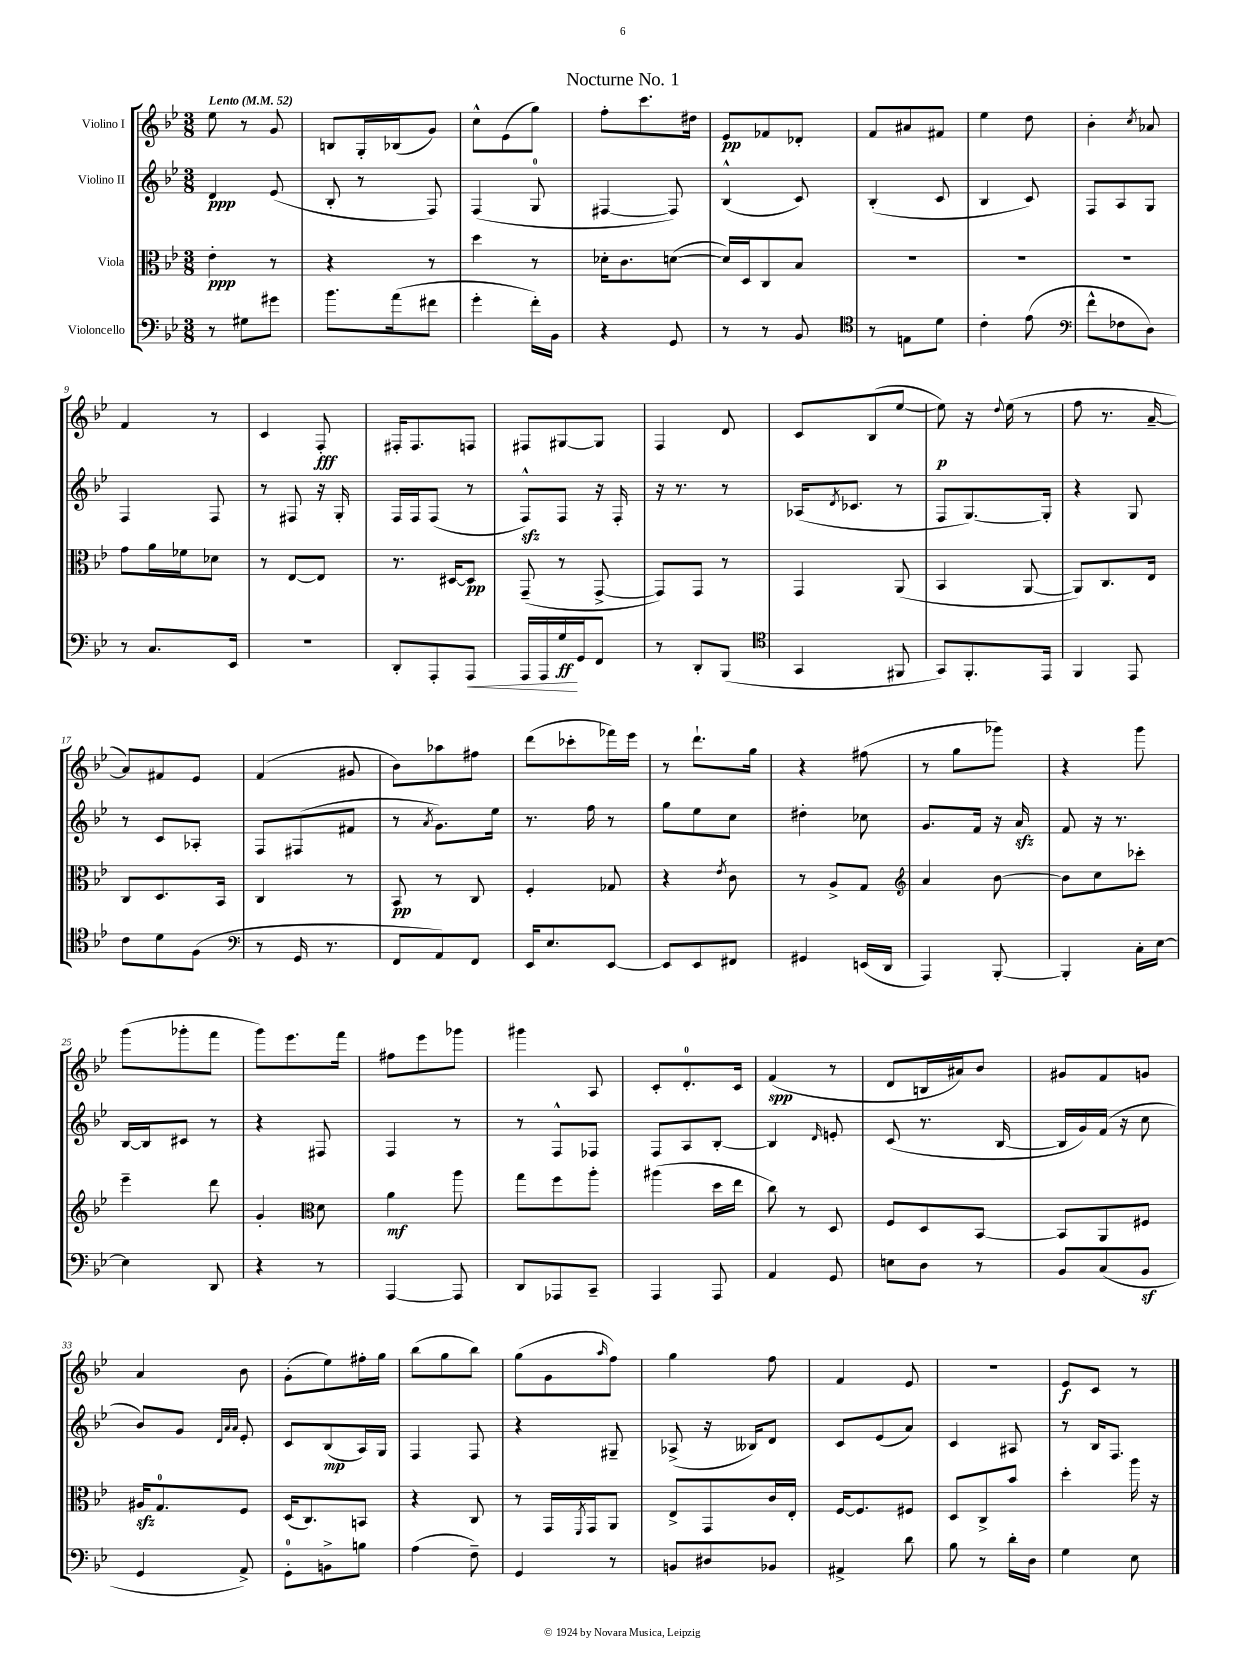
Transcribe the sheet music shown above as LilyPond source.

\header { title = "Nocturne No. 1" }
<<
\new StaffGroup <<
\new Staff = "s0" \with { instrumentName = "Violino I" } {
    \clef treble \key bes \major \numericTimeSignature \time 3/8 \tempo "Lento" 4 = 52
    ees''8 r8 g'8 |
    b8 g16-. bes16( g'8) |
    c''8-^ ees'8( g''8) |
    f''8-. c'''8. dis''16 |
    ees'8\pp fes'8 des'8-. |
    f'8 ais'8 fis'8 |
    ees''4 d''8 |
    bes'4-. \acciaccatura { c''8 } aes'8 |
    f'4 r8 |
    c'4 f8-.\fff |
    fis16-. fis8. f8 |
    fis8 gis8~ gis8 |
    f4 d'8 |
    c'8 bes8( ees''8~ |
    ees''8\p) r16 \appoggiatura { d''8 } ees''16( r8 |
    f''8 r8. a'16~-- |
    a'8) fis'8 ees'8 |
    f'4( gis'8 |
    bes'8) aes''8 fis''8 |
    d'''8( ces'''8-. fes'''16) ees'''16 |
    r8 d'''8.-! g''16 |
    r4 fis''8( |
    r8 g''8 ges'''8) |
    r4 g'''8 |
    g'''8( ges'''8-. f'''8 |
    g'''8) ees'''8. f'''16 |
    fis''8 ees'''8 ges'''8 |
    gis'''4 a8 |
    c'8-. d'8.-0-. c'16 |
    f'4\spp( r8 |
    d'8 b16 ais'16) bes'8 |
    gis'8 f'8 g'8 |
    a'4 bes'8 |
    g'8-.( ees''8) fis''16-. g''16 |
    bes''8( g''8 bes''8) |
    g''8( g'8 \grace { a''16 } f''8) |
    g''4 f''8 |
    f'4 ees'8 |
    r4. |
    ees'8\f c'8 r8 \bar "|." |
}
\new Staff = "s1" \with { instrumentName = "Violino II" } {
    \clef treble \key bes \major \numericTimeSignature \time 3/8
    d'4\ppp ees'8( |
    bes8-. r8 f8) |
    f4( g8-0 |
    fis4~ fis8) |
    bes4-^( c'8) |
    bes4-.( c'8 |
    bes4 c'8) |
    f8 a8 g8 |
    f4 f8 |
    r8 fis8 r16 g16-. |
    f16 f16 f8( r8 |
    f8-^\sfz) f8 r16 f16-. |
    r16 r8. r8 |
    aes16( \acciaccatura { d'8 } ces'8. r8 |
    f8 g8.~) g16-. |
    r4 g8 |
    r8 c'8 aes8-. |
    f8 fis8( fis'8 |
    r8 \acciaccatura { a'8 } g'8.) ees''16 |
    r8. f''16 r8 |
    g''8 ees''8 c''8 |
    dis''4-. ces''8 |
    g'8. f'16 r16 a'16\sfz |
    f'8 r16 r8. |
    bes16~ bes16 cis'8 r8 |
    r4 fis8 |
    f4 r8 |
    r8 f8-^ fes8 |
    f8 a8 bes8~-. |
    bes4 \grace { d'16 } e'8-. |
    c'8( r8. bes16~ |
    bes16 g'16) f'16( r16 c''8 |
    bes'8) g'8 \grace { d'32 a'32 a'32 } ees'8-. |
    c'8 bes8\mp( a16) g16 |
    f4 f8 |
    r4 gis8-- |
    aes8->( r16 beses16) d'8 |
    c'8 ees'8( a'8) |
    c'4 ais8 |
    r8 bes16 f8. \bar "|." |
}
\new Staff = "s2" \with { instrumentName = "Viola" } {
    \clef alto \key bes \major \numericTimeSignature \time 3/8
    ees'4-.\ppp r8 |
    r4 r8 |
    d''4 r8 |
    des'16-. c'8. d'8~( |
    d'16) d16 c8 bes8 |
    R4. |
    R4. |
    R4. |
    g'8 a'16 fes'16 des'8 |
    r8 ees8~ ees8 |
    r8. dis16~ dis8\pp |
    g,8--( r8 g,8~-> |
    g,8) g,8 r8 |
    g,4 a,8( |
    bes,4 a,8~ |
    a,8) c8. ees16 |
    c8 d8. bes,16 |
    c4 r8 |
    bes,8\pp r8 c8 |
    f4-. ges8 |
    r4 \acciaccatura { ees'8 } c'8 |
    r8 a8-> g8 |
    \clef treble a'4 bes'8~ |
    bes'8 c''8 ces'''8-. |
    ees'''4-- d'''8 |
    g'4-. \clef alto d'8 |
    a'4\mf a''8 |
    g''8 f''8 a''8-. |
    ais''4( d''16 ees''16 |
    c''8) r8 d8 |
    f8 d8 bes,8~ |
    bes,8 a,8 fis8 |
    ais16\sfz g8.-0 f8 |
    d16( c8.) b,8 |
    r4 c8 |
    r8 g,16 \acciaccatura { f,8 } g,16 a,8 |
    ees8-> g,8 c'16 ees16-. |
    f16~ f8. fis8 |
    d8 c8-> bes'8 |
    d''4-. a''16 r16 \bar "|." |
}
\new Staff = "s3" \with { instrumentName = "Violoncello" } {
    \clef bass \key bes \major \numericTimeSignature \time 3/8
    r8 gis8 gis'8 |
    bes'8. a'16( fis'8 |
    g'4-. f'16-.) bes,16 |
    r4 g,8 |
    r8 r8 bes,8 |
    \clef tenor r8 e8 d'8 |
    c'4-. ees'8( |
    \clef bass f'8-^ fes8 d8) |
    r8 c8. ees,16 |
    R4. |
    d,8-. a,,8-. a,,8\< |
    a,,16 a,,16 g16\ff\! g,16 f,8 |
    r8 d,8-. bes,,8( |
    \clef tenor g,4 fis,8 |
    g,8) f,8.-. ees,16 |
    f,4 ees,8 |
    c'8 d'8 f8( |
    \clef bass r8 g,16 r8. |
    f,8 a,8) f,8 |
    ees,16 ees8. ees,8~ |
    ees,8 ees,8 fis,8 |
    gis,4 e,16( d,16 |
    a,,4) bes,,8~-. |
    bes,,4-. c16-. ees16~ |
    ees4 d,8 |
    r4 r8 |
    a,,4~ a,,8 |
    d,8 aes,,8 c,8-- |
    a,,4 a,,8 |
    a,4 g,8 |
    e8 d8 r8 |
    bes,8 c8( bes,8\sf |
    g,4 a,8->) |
    g,8-0-. b,8-> b8 |
    a4( f8--) |
    g,4 r8 |
    b,8 dis8 bes,8 |
    ais,4-> d'8 |
    bes8 r8 d'16-. d16 |
    g4 ees8 \bar "|." |
}
>>
>>
